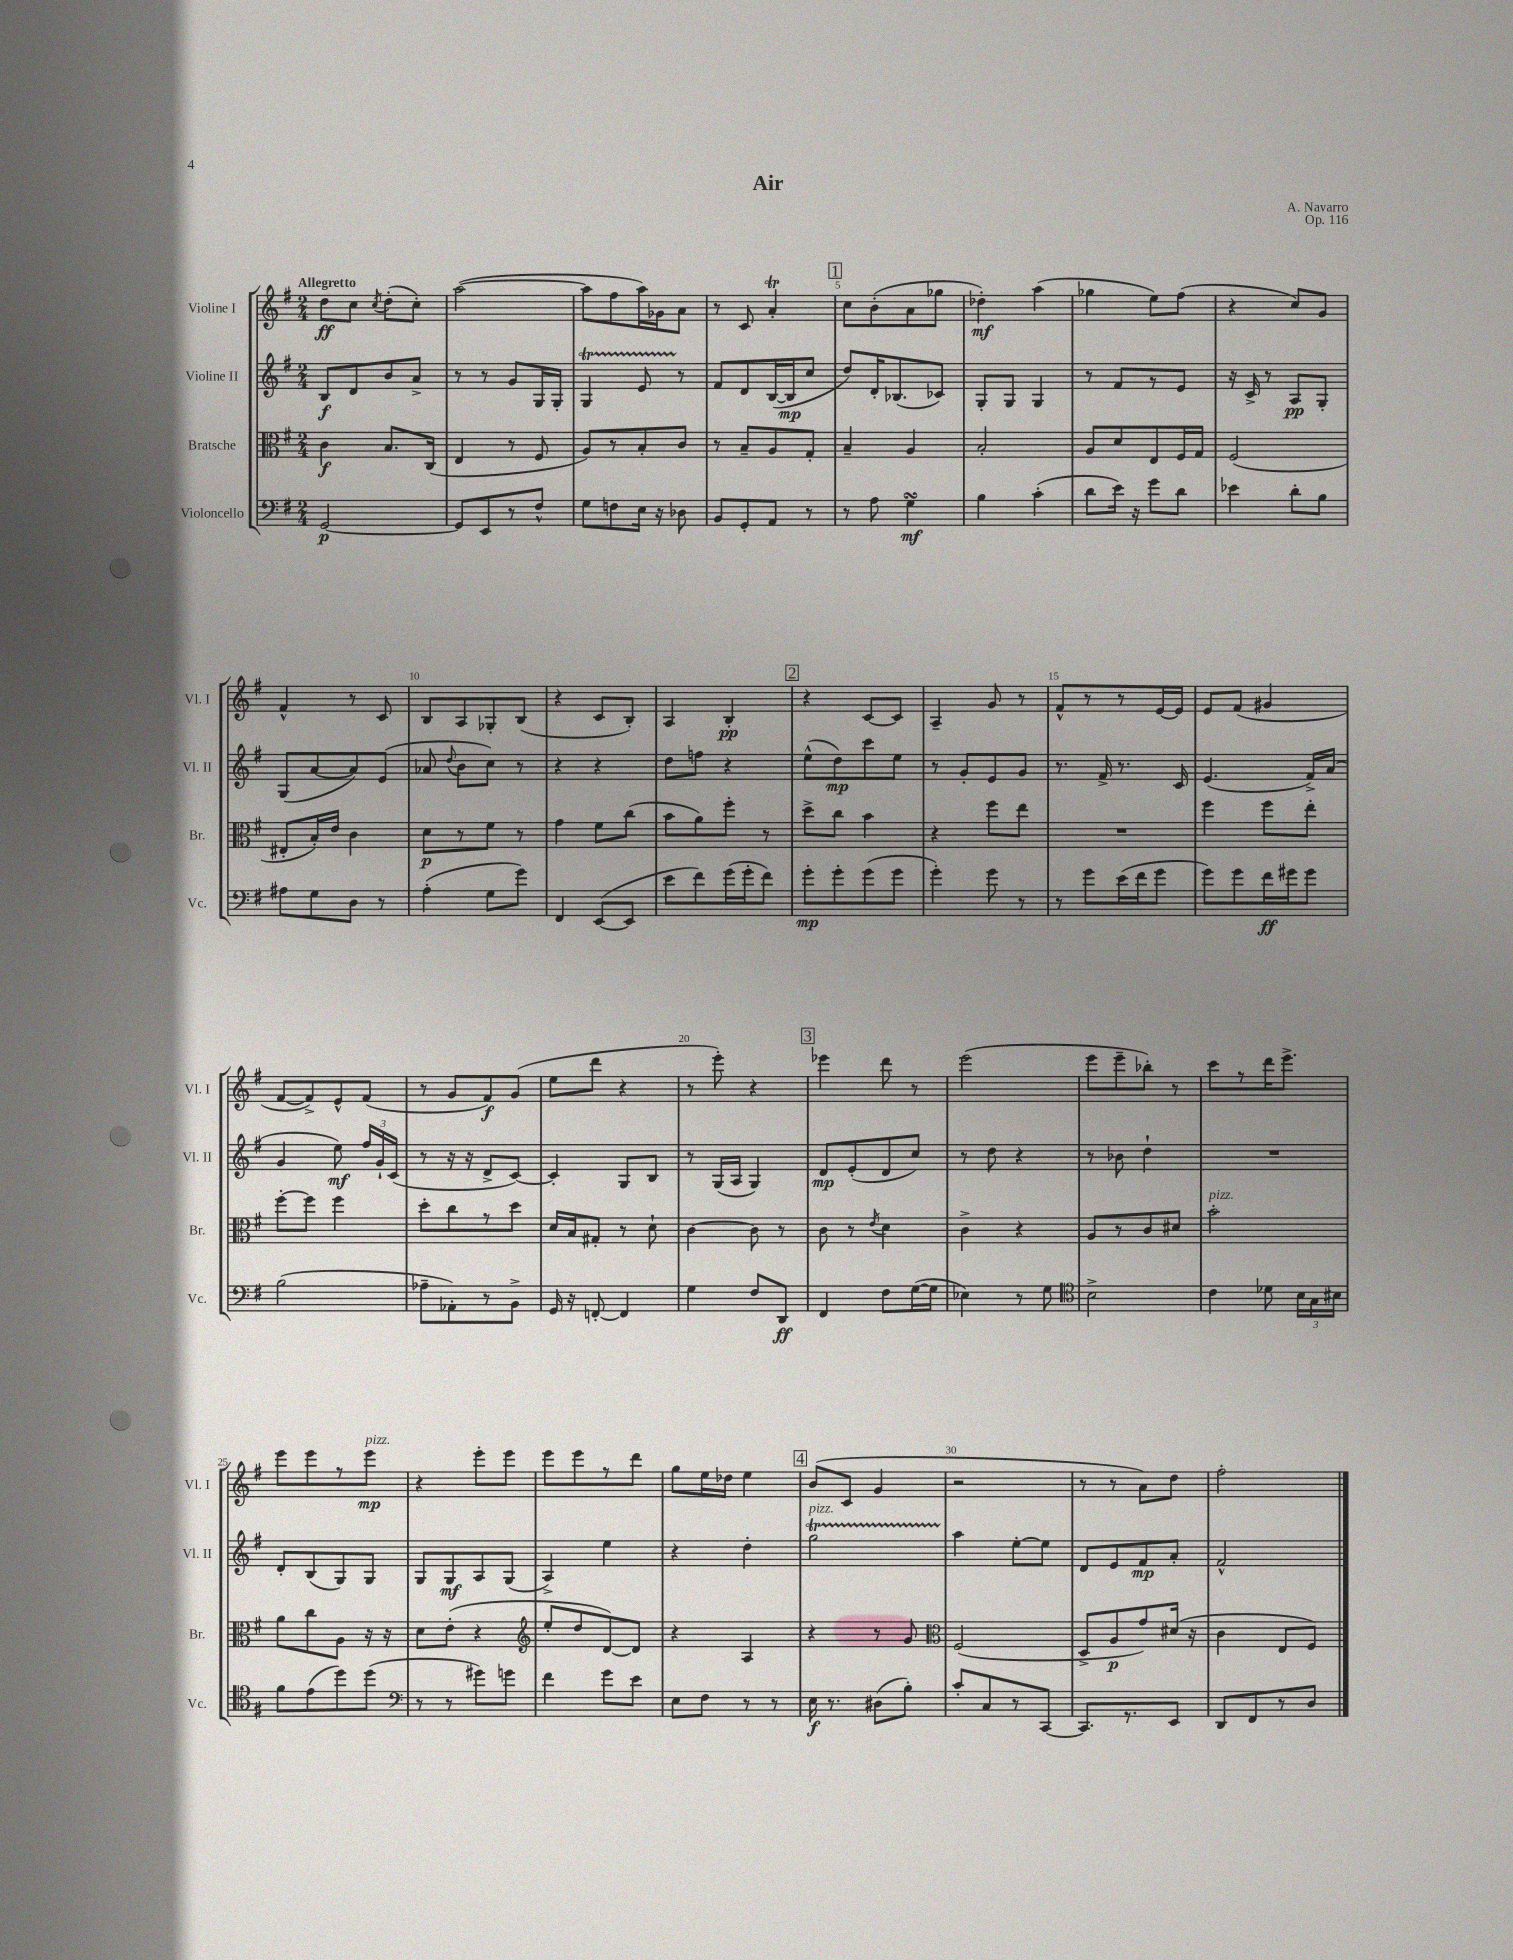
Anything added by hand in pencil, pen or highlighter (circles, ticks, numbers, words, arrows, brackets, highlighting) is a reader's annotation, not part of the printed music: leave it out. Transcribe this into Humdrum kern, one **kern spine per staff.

**kern	**kern	**kern	**kern
*staff4	*staff3	*staff2	*staff1
*clefF4	*clefC3	*clefG2	*clefG2
*k[f#]	*k[f#]	*k[f#]	*k[f#]
*M2/4	*M2/4	*M2/4	*M2/4
[2GG	4c	8B	8dd
.	.	8d	8cc
.	.	.	8qcc
.	8.B	8b	(8dd'
.	.	8a^	8cc')
.	(16C	.	.
=	=	=	=
8GG]	4E	8r	([2aa
8EE	.	8r	.
8r	8r	8g	.
8F#^^	8F#	16G	.
.	.	16G'	.
=	=	=	=
8G	8A)	4G	8aa]
8F	8r	.	8ff#
16E	8B'	8e	16aa)
16r	.	.	16g-
8D-	8c	8r	8a
=	=	=	=
8BB	8r	8f#	8r
8GG'	8B~	8d	8c
8AA	8A	([16B	4a'
.	.	16B]	.
8r	8G'	8cc	.
=	=	=	=
8r	4B~	8dd)	8cc
8A	.	16d'	(8b'
.	.	(8.B-	.
4G	4A	.	8a
.	.	8c-)	8gg-
=	=	=	=
4B	2B'	8G'	4dd-')
.	.	8G	.
(4c'	.	4G	(4aa
=	=	=	=
8d	8A	8r	4gg-
16e)	8d	8f#	.
16r	.	.	.
8g	8E	8r	8ee)
8d	16F#	8e	(8ff#
.	16G	.	.
=	=	=	=
4e-	(2F#	16r	4r
.	.	16c^	.
.	.	8r	.
8d'	.	8A	8cc)
8B	.	8G'	8g
=	=	=	=
8A#	8E#'	(8G	4f#^^
8G	16B')	[8a	.
.	16e	.	.
8D	4c	8a])	8r
8r	.	(8e	8c
=	=	=	=
(4A'	8d	8a-	8B
.	.	8qqdd	.
.	8r	8b	8A
8G	8f#	8cc)	8G-'
8g)	8r	8r	(8B
=	=	=	=
4FF#	4g	4r	4r
([8EE	8f#	4r	8c
8EE]	(8cc	.	8B')
=	=	=	=
8e	8b	8dd	4A
8f#)	8a)	8ff	.
(16g	8ff#'	4r	4B'
16g'	.	.	.
8f#)	8r	.	.
=	=	=	=
8g'	8dd^	(8ee^^	4r
8g'	8cc	8dd)	.
(8g	4b	8ccc	[8c
8g	.	8ee	8c]
=	=	=	=
4g')	4r	8r	4A~
.	.	8g'	.
8g	8ff#	8e	8g
8r	8ee	8g	8r
=	=	=	=
8r	2r	8.r	8f#^^
8g	.	.	8r
.	.	16f#^	.
(16e	.	8.r	8r
16f#	.	.	.
8g	.	.	[16e
.	.	16c	16e]
=	=	=	=
8g)	4ff#	(4.e	8e
8g	.	.	(8f#
16f#	8ff#	.	4g#
16g#	.	.	.
8g#	8ee'	16f#^)	.
.	.	(16a	.
=	=	=	=
(2B	[8ff#'	4g	[8f#
.	8ff#]	.	8f#^])
.	4ff#	8ee)	8e^^
.	.	24ff#	(8f#
.	.	24g`	.
.	.	(24c	.
=	=	=	=
8A-~	8dd'	8r	8r
8AA-')	8cc	16r	8g
.	.	16r	.
8r	8r	8d^	8f#)
8BB^	8dd	[8c)	(8g
=	=	=	=
16GG	16d	4c']	8ee
16r	16B	.	.
[8FF'	8G#'	.	8ddd
4FF]	8r	8G	4r
.	8d`	8B	.
=	=	=	=
4G	[4c	8r	8r
.	.	(16G	8eee')
.	.	16A	.
8F#	8c]	4G)	4r
8DD	8r	.	.
=	=	=	=
4FF#	8c	8d	4eee-
.	8r	(8e'	.
.	8qe	.	.
8F#	4d	8d	8ddd
([16G	.	8cc)	8r
16G]	.	.	.
=	=	=	=
4E-)	4c^	8r	(2eee
.	.	8dd	.
8r	4r	4r	.
8G	.	.	.
=	=	=	=
*clefC4	*	*	*
2B^	8A	8r	8eee
.	8r	8b-	8eee~
.	8c	4dd`	8bb-')
.	8d#	.	8r
=	=	=	=
4c	2b'	2r	8ccc
.	.	.	8r
8d-	.	.	16ddd
.	.	.	8.eee^
24B	.	.	.
24G	.	.	.
24B#	.	.	.
=	=	=	=
8f#	8a	8d'	8eee
(8e	8cc	(8B	8eee
8dd)	8A	8G)	8r
(8dd	16r	8G	8eee
.	16r	.	.
=	=	=	=
*clefF4	*	*	*
8r	8d	8G	4r
8r	(8e'	8G	.
8g#)	4r	8A	8eee'
8g	.	(8G	8eee
=	=	=	=
*	*clefG2	*	*
4f#	8ee'	4A^)	8eee
.	8dd	.	8eee
8g	[8d)	4ee	8r
8e	8d]	.	8ddd
=	=	=	=
8E	4r	4r	8gg
8F#	.	.	16ee
.	.	.	16dd-
8r	4A	4dd'	4ee
8r	.	.	.
=	=	=	=
16E	4r	2gg	(8b
8.r	.	.	.
.	.	.	8c
(8D#	8r	.	4g
8B')	8g	.	.
=	=	=	=
*	*clefC3	*	*
8c'	(2F#	4aa	2r
8C	.	.	.
8r	.	[8ee'	.
[8CC	.	8ee]	.
=	=	=	=
8.CC]	8D^	8d	8r
.	8A	8e	8r
8.r	.	.	.
.	8g)	8f#	8a)
8EE	(16d#	8a'	8dd
.	16r	.	.
=	=	=	=
8DD	4c	2f#^^	2ff#'
8FF#	.	.	.
8r	8E	.	.
8D	8F#)	.	.
==	==	==	==
*-	*-	*-	*-
